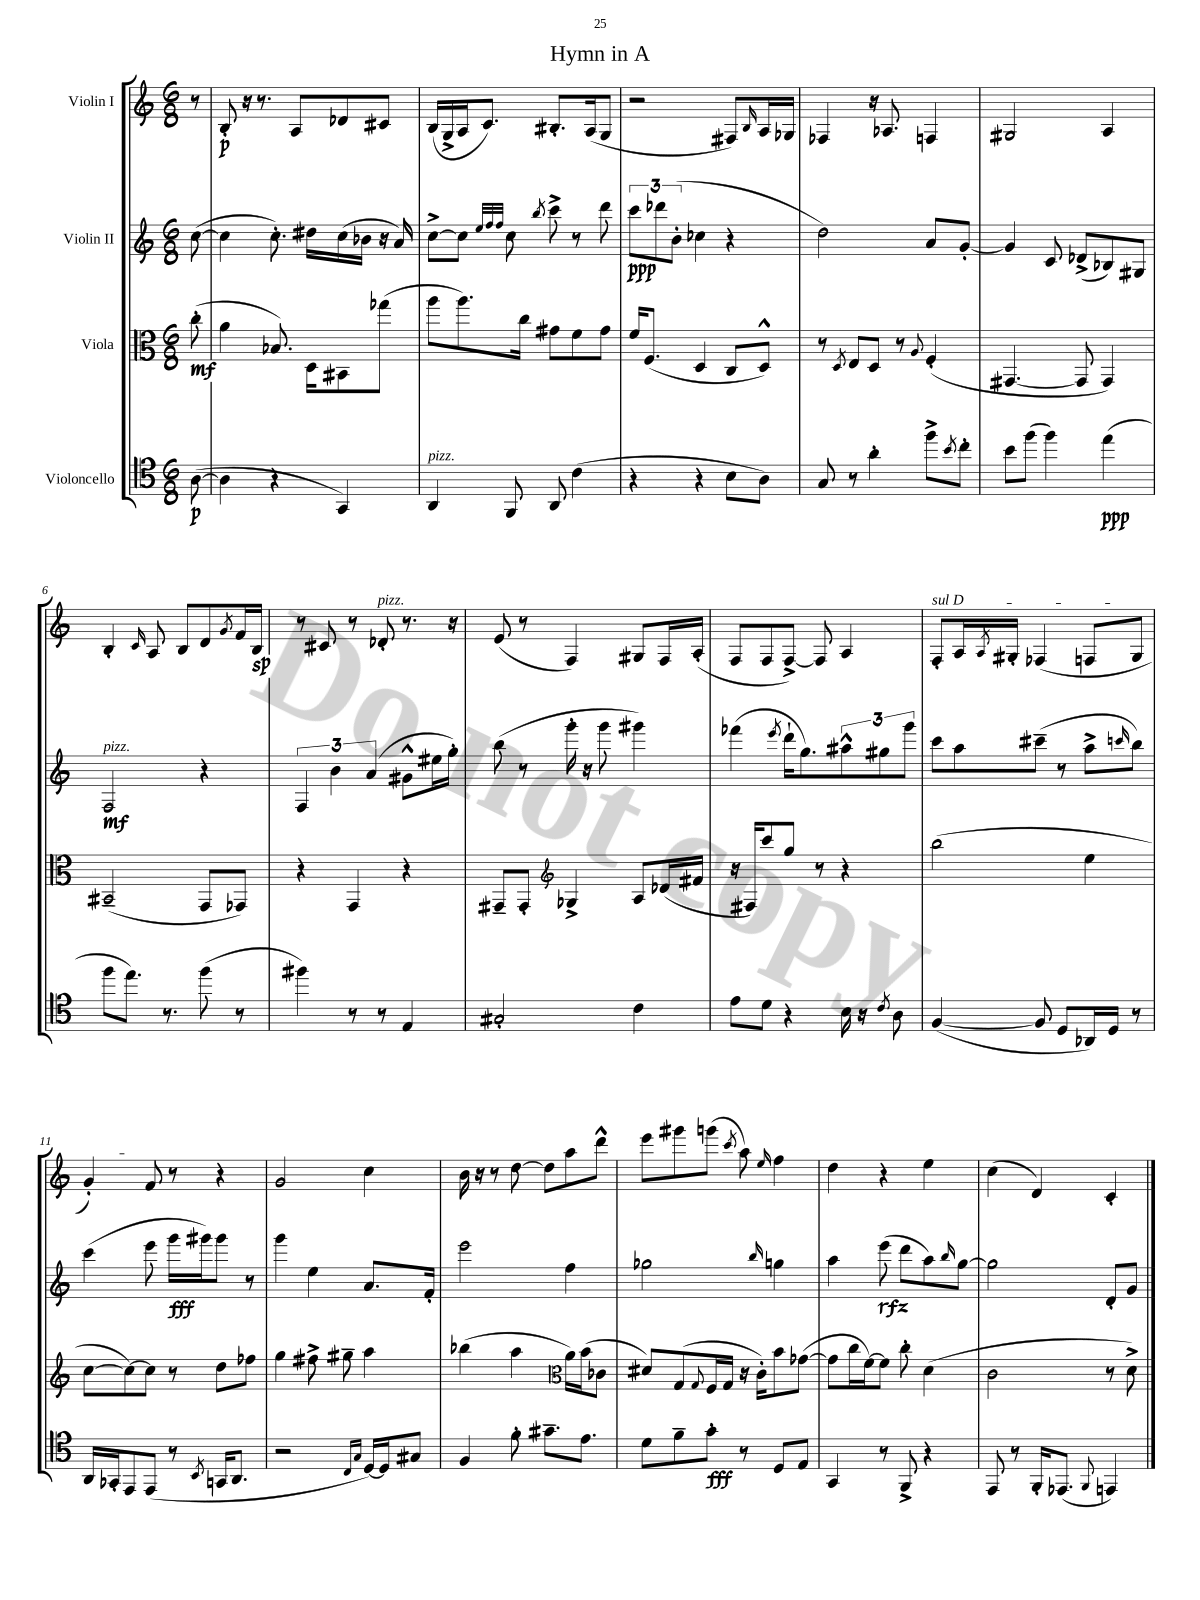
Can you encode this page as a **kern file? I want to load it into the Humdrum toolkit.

**kern	**dynam	**kern	**dynam	**kern	**dynam	**kern	**dynam
*part4	*part4	*part3	*part3	*part2	*part2	*part1	*part1
*staff4	*staff4	*staff3	*staff3	*staff2	*staff2	*staff1	*staff1
*I"Violoncello	*	*I"Viola	*	*I"Violin II	*	*I"Violin I	*
*clefC4	*	*clefC3	*	*clefG2	*	*clefG2	*
*k[]	*	*k[]	*	*k[]	*	*k[]	*
*M6/8	*	*M6/8	*	*M6/8	*	*M6/8	*
=	=	=	=	=	=	=	=
([8A\	p	(8cc'\	mf	([8cc\	.	8r	.
=1	=1	=1	=1	=1	=1	=1	=1
4A\]	.	4a\	.	4cc\]	.	8B'/	p
.	.	.	.	.	.	16r	.
.	.	.	.	.	.	8.r	.
4r	.	8.B-X/)	.	8.cc'\)	.	.	.
.	.	.	.	.	.	8A/L	.
.	.	16D\KL	.	16dd#X\LL	.	.	.
4GG/)	.	8BB#X\	.	(16cc\	.	8d-X/	.
.	.	.	.	16b-X\JJ	.	.	.
.	.	(8gg-X\J	.	16r	.	8c#X/J	.
.	.	.	.	16a/)	.	.	.
=2	=2	=2	=2	=2	=2	=2	=2
!LO:TX:a:i:t=pizz.	!	!	!	!	!	!	!
4AA/	.	8aa\L	.	[8cc^\L	.	(16B/LL	.
.	.	.	.	.	.	16G^/	.
.	.	8.aa\)	.	8cc\J]	.	16A/J	.
.	.	.	.	.	.	8.c/J)	.
.	.	.	.	32qqee/LLL	.	.	.
.	.	.	.	32qqff/	.	.	.
.	.	.	.	32qqff/JJJ	.	.	.
8FF/	.	.	.	8cc\	.	.	.
.	.	16cc\Jk	.	.	.	.	.
.	.	.	.	8qbb/	.	.	.
8AA/	.	8g#X\L	.	8ccc^\	.	8.B#X'/L	.
(4c\	.	8f\	.	8r	.	.	.
.	.	.	.	.	.	(16A/k	.
.	.	8g#\J	.	8ddd\	.	8G/J	.
=3	=3	=3	=3	=3	=3	=3	=3
4r	.	16f/KL	.	12ccc\L	ppp	2r	.
.	.	(8.F/J	.	.	.	.	.
.	.	.	.	12ddd-X\	.	.	.
.	.	.	.	(12b'\J	.	.	.
4r	.	4D/	.	4cc-X\	.	.	.
8B\L	.	8C/L	.	4r	.	8F#X/L)	.
.	.	.	.	.	.	16qqB/	.
8A\J)	.	8D^^/J)	.	.	.	16A/L	.
.	.	.	.	.	.	16G-X/JJ	.
=4	=4	=4	=4	=4	=4	=4	=4
8G/	.	8r	.	2dd\)	.	4F-X/	.
.	.	8qD/	.	.	.	.	.
8r	.	8E/L	.	.	.	.	.
4a'\	.	8D/J	.	.	.	16r	.
.	.	.	.	.	.	8.A-X/	.
.	.	8r	.	.	.	.	.
.	.	8qqA/	.	.	.	.	.
8ff^\L	.	(4F'/	.	8a/L	.	4Fn/	.
8qb/	.	.	.	.	.	.	.
8cc'\J	.	.	.	[8g'/J	.	.	.
=5	=5	=5	=5	=5	=5	=5	=5
8b\L	.	[4.GG#X/	.	4g/]	.	2G#X/	.
(8ff\J	.	.	.	.	.	.	.
4ff\)	.	.	.	8c/	.	.	.
.	.	8GG#/]	.	(8d-X^/L	.	.	.
(4ee\	ppp	4GG#/)	.	8B-X/)	.	4A/	.
.	.	.	.	8G#X/J	.	.	.
!!LO:LB:g=z
=6	=6	=6	=6	=6	=6	=6	=6
!	!	!	!	!LO:TX:a:i:t=pizz.	!	!	!
8ff\L	.	(2BB#X~/	.	2F/	mf	4B'/	.
8.ee\J)	.	.	.	.	.	.	.
.	.	.	.	.	.	16qqc/	.
.	.	.	.	.	.	8A/	.
8.r	.	.	.	.	.	.	.
.	.	.	.	.	.	8B/L	.
(8ff\	.	8GG/L	.	4r	.	8d/	.
.	.	.	.	.	.	8qg/	.
8r	.	8GG-X/J)	.	.	.	16f/L	.
.	.	.	.	.	.	16B/JJ	sp
=7	=7	=7	=7	=7	=7	=7	=7
4ff#X\)	.	4r	.	6F/	.	8r	.
.	.	.	.	.	.	8c#X/	.
.	.	.	.	6b\	.	.	.
8r	.	4GG/	.	.	.	8r	.
.	.	.	.	(6a/	.	.	.
!	!	!	!	!	!	!LO:TX:a:i:t=pizz.	!
8r	.	.	.	.	.	8d-X'/	.
4E/	.	4r	.	8g#X^^\L	.	8.r	.
.	.	.	.	16ee#X\L	.	.	.
.	.	.	.	16gg'\JJ)	.	16r	.
=8	=8	=8	=8	=8	=8	=8	=8
2G#X'/	.	8GG#X~/L	.	(8bb\	.	(8e/	.
.	.	8GG#'/J	.	8r	.	8r	.
*	*	*clefG2	*	*	*	*	*
.	.	4G-X^/	.	16ggg'\	.	4F/)	.
.	.	.	.	16r	.	.	.
.	.	.	.	8ggg\	.	.	.
4c\	.	8A/L	.	4ggg#X\)	.	8G#X/L	.
.	.	(16d-X/L	.	.	.	16F/L	.
.	.	16f#X/JJ	.	.	.	(16A'/JJ	.
=9	=9	=9	=9	=9	=9	=9	=9
8e\L	.	16r	.	(4fff-X\	.	8F/L	.
.	.	16F#X/KL)	.	.	.	.	.
8d\J	.	8ccc/	.	.	.	8F/	.
.	.	.	.	8qeee/	.	.	.
4r	.	8gg/J	.	16ddd`\KL	.	[8F^/J)	.
.	.	.	.	8.gg\)	.	.	.
.	.	8r	.	.	.	8F/]	.
16B\	.	4r	.	12aa#X^^\	.	4A/	.
16r	.	.	.	.	.	.	.
.	.	.	.	12gg#X\	.	.	.
8qc/	.	.	.	.	.	.	.
8A\	.	.	.	.	.	.	.
.	.	.	.	12ggg\J	.	.	.
=10	=10	=10	=10	=10	=10	=10	=10
!	!	!	!	!	!	!LO:TX:a:i:t=sul D	!
([4F/	.	(2bb\	.	8ccc\L	.	8F'/L	.
.	.	.	.	8aa\	.	16A/L	.
.	.	.	.	.	.	8qA/	.
.	.	.	.	.	.	16G#X'/JJ	.
8F/]	.	.	.	(8ccc#X~\J	.	(4F-X/	.
8D/L	.	.	.	8r	.	.	.
16AA-X/L)	.	4ee\	.	8aa^\L	.	8Fn/L	.
16D/JJ	.	.	.	.	.	.	.
.	.	.	.	16qqcccn/	.	.	.
8r	.	.	.	8bb\J)	.	8G#/J	.
!!LO:LB:g=z
=11	=11	=11	=11	=11	=11	=11	=11
16AA/LL	.	[8cc\L	.	(4ccc\	.	4g'/)	.
16GG-X'/J	.	.	.	.	.	.	.
8EE/	.	8cc\_)	.	.	.	.	.
(8EE/J	.	8cc\J]	.	8eee\	.	8f/	.
8r	.	8r	.	16ggg\LL	fff	8r	.
.	.	.	.	16ggg#X\J)	.	.	.
8qBB/	.	.	.	.	.	.	.
16GGn/KL	.	8dd\L	.	8ggg#\J	.	4r	.
8.AA/J	.	.	.	.	.	.	.
.	.	8ff-X\J	.	8r	.	.	.
=12	=12	=12	=12	=12	=12	=12	=12
2r	.	4gg\	.	4ggg\	.	2g/	.
.	.	8ff#X^\	.	4ee\	.	.	.
.	.	8gg#X~\	.	.	.	.	.
16qqC/LL	.	.	.	.	.	.	.
16qqG/JJ	.	.	.	.	.	.	.
[16D/LL)	.	4aa\	.	8.a/L	.	4cc\	.
16D/J]	.	.	.	.	.	.	.
8G#X/J	.	.	.	.	.	.	.
.	.	.	.	16f'/Jk	.	.	.
=13	=13	=13	=13	=13	=13	=13	=13
4F/	.	(4bb-X\	.	2eee\	.	16b\	.
.	.	.	.	.	.	16r	.
.	.	.	.	.	.	8r	.
8f'\	.	4aa\	.	.	.	[8dd\	.
8.g#X~\L	.	.	.	.	.	8dd\L]	.
*	*	*clefC3	*	*	*	*	*
.	.	16a\LL)	.	4ff\	.	8aa\	.
8.e\J	.	(16b\J	.	.	.	.	.
.	.	8c-X\J	.	.	.	8ddd^^\J	.
=14	=14	=14	=14	=14	=14	=14	=14
8d\L	.	8d#X/L)	.	2gg-X\	.	8eee\L	.
8f~\	.	(8G/	.	.	.	8ggg#X\	.
.	.	8qqG/	.	.	.	.	.
8g'\J	fff	16F/L	.	.	.	(8gggn\J	.
.	.	16G/JJ	.	.	.	.	.
.	.	.	.	.	.	8qccc/	.
8r	.	16r	.	.	.	8aa\)	.
.	.	16c'\KL)	.	.	.	.	.
.	.	.	.	16qqbb/	.	16qqee/	.
8D/L	.	8b\	.	4ggn\	.	4ff\	.
8E/J	.	([8g-X\J	.	.	.	.	.
=15	=15	=15	=15	=15	=15	=15	=15
4GG/	.	8g-\L]	.	4aa\	.	4dd\	.
.	.	16cc\L	.	.	.	.	.
.	.	[16f\J)	.	.	.	.	.
8r	.	8f\J]	.	(8eee\	rfz	4r	.
8FF^/	.	8cc'\	.	8ddd\L	.	.	.
4r	.	(4d\	.	8aa\)	.	4ee\	.
.	.	.	.	16qqbb/	.	.	.
.	.	.	.	[8gg\J	.	.	.
=16	=16	=16	=16	=16	=16	=16	=16
8EE/	.	2c\	.	2gg\]	.	(4cc\	.
8r	.	.	.	.	.	.	.
16FF'/KL	.	.	.	.	.	4d/)	.
(8.EE-X/J	.	.	.	.	.	.	.
8qqFF/	.	.	.	.	.	.	.
4EEn/)	.	8r	.	8d'/L	.	4c'/	.
.	.	8d^\)	.	8g/J	.	.	.
==	==	==	==	==	==	==	==
*-	*-	*-	*-	*-	*-	*-	*-
